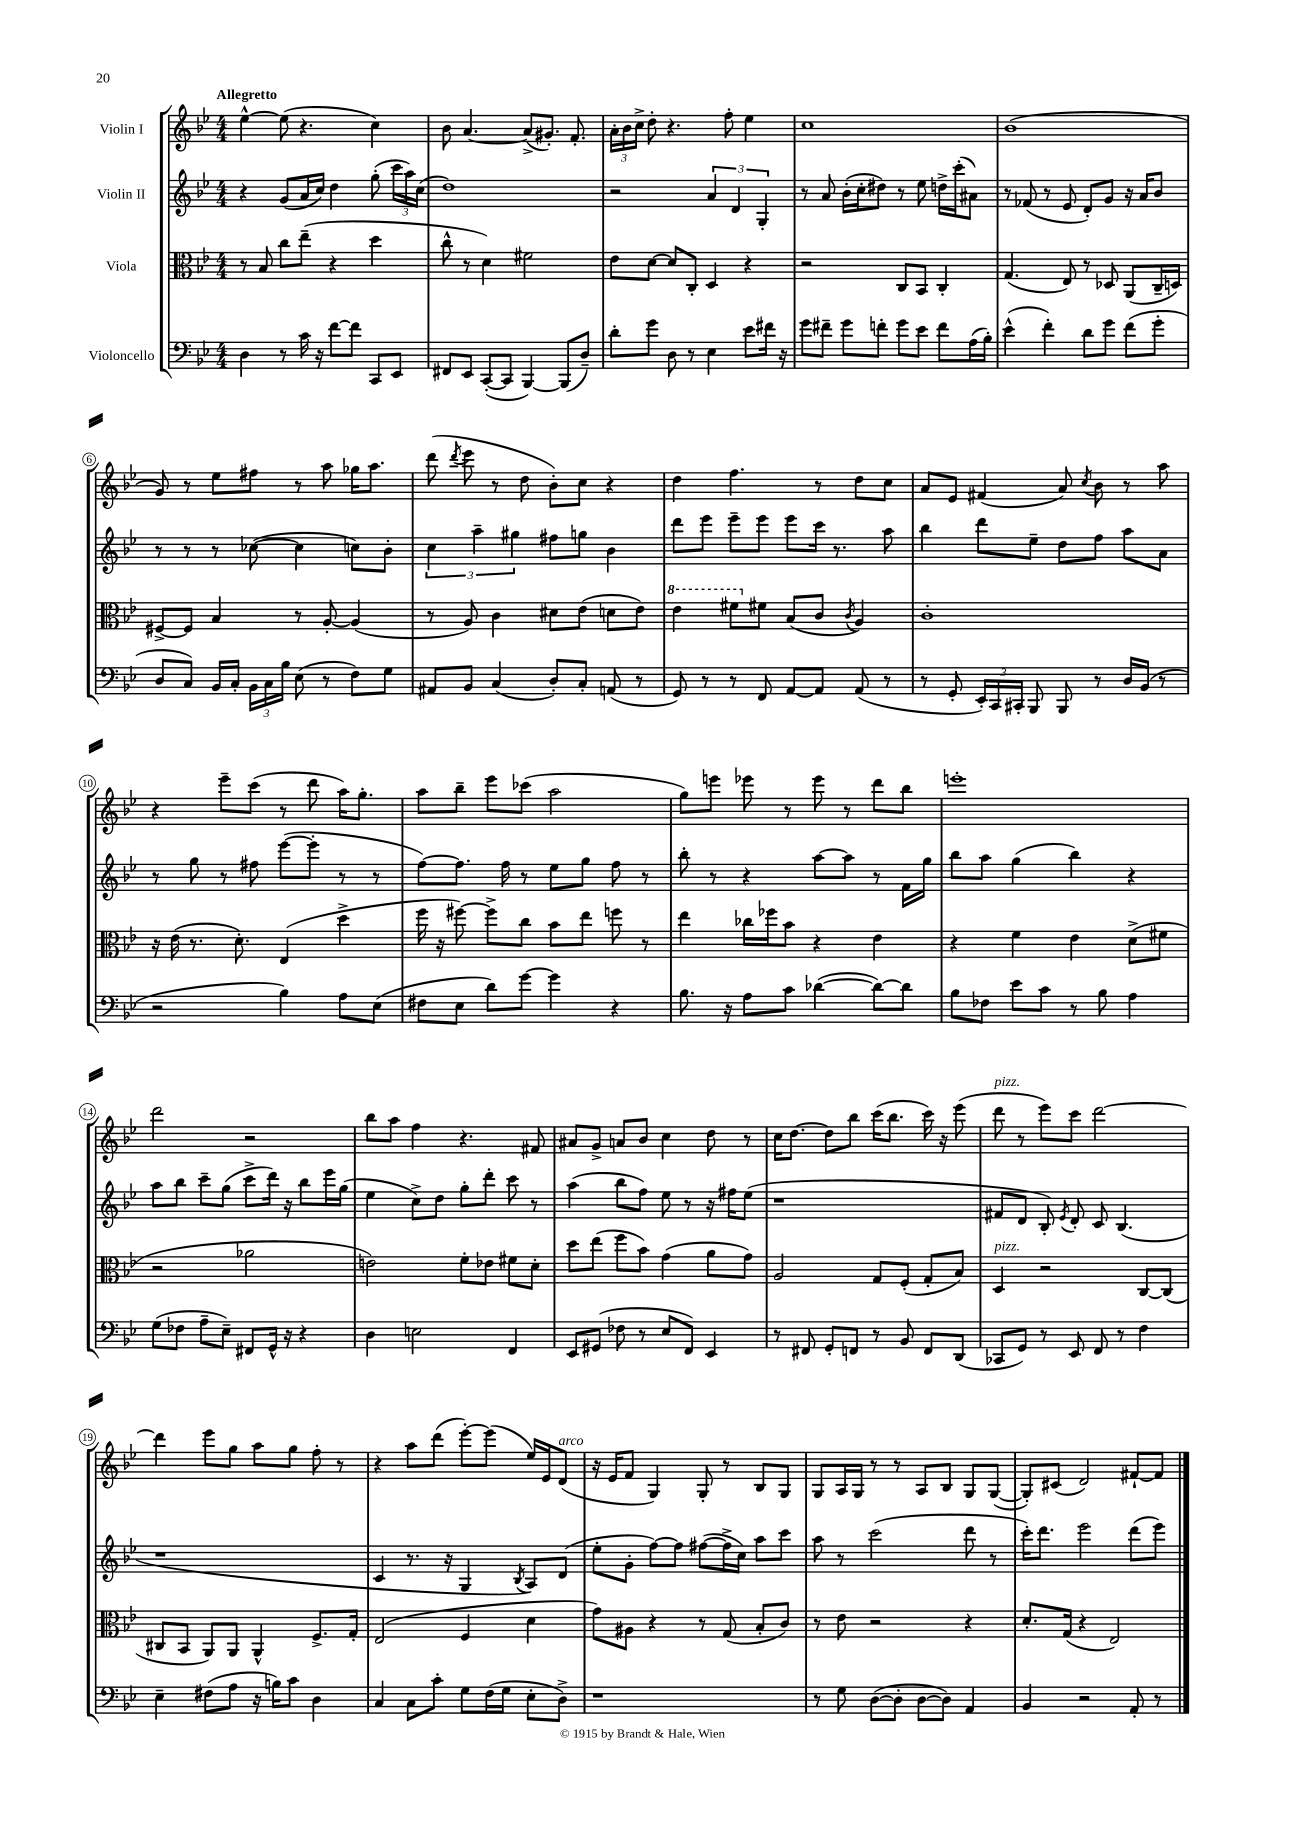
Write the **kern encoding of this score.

**kern	**kern	**kern	**kern
*staff4	*staff3	*staff2	*staff1
*clefF4	*clefC3	*clefG2	*clefG2
*k[b-e-]	*k[b-e-]	*k[b-e-]	*k[b-e-]
*M4/4	*M4/4	*M4/4	*M4/4
4D	8r	4r	[4ee-^^
.	8B-	.	.
8r	8cc	(8g	(8ee-]
16c	(8ee-~	16a	4.r
16r	.	16cc)	.
[8f	4r	4dd	.
8f]	.	.	.
8CC	4dd	(8gg'	4cc)
8EE-	.	24ccc	.
.	.	24aa)	.
.	.	(24cc	.
=	=	=	=
8FF#	8cc^^	1dd)	8b-
8EE-	8r	.	[4.a
([8CC'	4d)	.	.
8CC]	.	.	.
[4BBB-)	2f#	.	(8a^]
.	.	.	8.g#')
(8BBB-]	.	.	.
.	.	.	8.f'
8D~)	.	.	.
=	=	=	=
8d'	8e-	2r	24a'
.	.	.	24b-
.	.	.	24cc^
8g	[8d	.	8dd'
8D	8d]	.	4.r
8r	8C'	.	.
4E-	4D	6a	.
.	.	.	8ff'
.	.	6d	.
8e-	4r	.	4ee-
.	.	6G'	.
16f#	.	.	.
16r	.	.	.
=	=	=	=
8g	2r	8r	1cc
8f#~	.	8a	.
8g	.	(16b-'	.
.	.	16cc'	.
8f'	.	8dd#)	.
8g	8C	8r	.
8e-	8BB-	8ee-	.
8f	4C'	16dd^	.
.	.	(16ccc'	.
(16A	.	8a#)	.
16B-')	.	.	.
=	=	=	=
(4e-^^	(4.G	8r	(1b-
.	.	(8f-	.
4f')	.	8r	.
.	8E-)	8e-	.
8d	8r	8d')	.
8g	8D-	8g	.
(8f	(8AA	16r	.
.	.	16a	.
8g'	16C~	8b-	.
.	16D)	.	.
=	=	=	=
8D	[8F#^	8r	8g)
8C)	8F#]	8r	8r
16BB-	4B-	8r	8ee-
16C'	.	.	.
24BB-	.	([8cc-	8ff#
24C	.	.	.
24B-	.	.	.
(8E-	8r	4cc-]	8r
8r	[8A'	.	8aa
8F)	(4A]	8cc)	16gg-
.	.	.	8.aa
8G	.	8b-'	.
=	=	=	=
8AA#	8r	6cc	(8ddd
.	.	.	8qddd
8BB-	8A)	.	8eee-
.	.	6aa~	.
(4C	4c	.	8r
.	.	6gg#	.
.	.	.	8dd
8D')	8d#	8ff#	8b-')
8C'	(8e-	8gg	8cc
(8AA	8d	4b-	4r
8r	8e-)	.	.
=	=	=	=
8GG)	4ee-	8ddd	4dd
8r	.	8eee-	.
8r	8ff#	8eee-~	4.ff
8FF	8f#	8eee-	.
[8AA	(8B-	8eee-	.
8AA]	8c	16ccc	8r
.	.	8.r	.
.	8qc	.	.
(8AA	4A)	.	8dd
8r	.	8aa	8cc
=	=	=	=
8r	1c'	4bb-	8a
8GG'	.	.	8e-
24EE-')	.	8ddd	(4f#
24CC	.	.	.
24CC#'	.	.	.
8BBB-	.	8ee-~	.
8BBB-	.	8dd	8a)
.	.	.	8qcc
8r	.	8ff	8b-
16D	.	8aa	8r
(16BB-	.	.	.
8r	.	8a	8aa
=	=	=	=
2r	16r	8r	4r
.	(16e-	.	.
.	8.r	8gg	.
.	.	8r	8eee-~
.	8.d')	.	.
.	.	8ff#	(8ccc
4B-)	(4E-	([8eee-	8r
.	.	8eee-']	8ddd
8A	4dd^	8r	16aa)
.	.	.	8.gg'
(8E-	.	8r	.
=	=	=	=
8F#	16ff	[8ff)	8aa
.	16r	.	.
8E-	[8ff#)	8.ff]	8bb-~
8d)	8ff#^]	.	8eee-
.	.	16ff	.
[8g	8cc	8r	(8ccc-
4g]	8b-	8ee-	2aa
.	8ee-	8gg	.
4r	8ff	8ff	.
.	8r	8r	.
=	=	=	=
8.B-	4ee-	8bb-'	8gg)
.	.	8r	8eee
16r	.	.	.
8A	16cc-	4r	8eee-
.	16ff-	.	.
8c	8b-	.	8r
([4d-	4r	[8aa	8eee-
.	.	8aa]	8r
8d-_)	4e-	8r	8ddd
8d-]	.	16f	8bb-
.	.	16gg	.
=	=	=	=
8B-	4r	8bb-	1eee'
8F-	.	8aa	.
8e-	4f	(4gg	.
8c	.	.	.
8r	4e-	4bb-)	.
8B-	.	.	.
4A	(8d^	4r	.
.	8f#	.	.
=	=	=	=
(8G	2r	8aa	2ddd
8F-	.	8bb-	.
8A~	.	8ccc~	.
8E-~)	.	(8gg	.
8FF#	2a-	8ccc^	2r
16GG^^	.	16ddd)	.
16r	.	16r	.
4r	.	8bb-	.
.	.	16eee-	.
.	.	(16gg	.
=	=	=	=
4D	2e)	4ee-	8bb-
.	.	.	8aa
2E	.	8cc^)	4ff
.	.	8dd	.
.	8f'	8gg'	4.r
.	8e-	8ddd'	.
4FF	8f#	8ccc	.
.	8d'	8r	8f#
=	=	=	=
8EE-	8dd	(4aa	8a#
(8GG#	(8ee-	.	8g^
8F-	8ff	8bb-	8a
8r	8b-)	8ff)	8b-
8E-	(4g	8ee-	4cc
8FF)	.	8r	.
4EE-	8a	16r	8dd
.	.	16ff#	.
.	8g)	(8ee-	8r
=	=	=	=
8r	2A	1r	16cc
.	.	.	[8.dd
8FF#	.	.	.
8GG'	.	.	8dd]
8FF	.	.	8bb-
8r	8G	.	(16ccc
.	.	.	8.bb-
8BB-	(8F'	.	.
8FF	8G'	.	16ccc)
.	.	.	16r
(8DD	8B-)	.	(8eee-
=	=	=	=
8CC-	4D	8f#	8ddd
8GG)	.	8d	8r
8r	2r	8B-')	8eee-)
.	.	8qe-	.
8EE-	.	8d'	8ccc
8FF	.	8c	[2ddd
8r	.	(4.B-	.
4F	[8C	.	.
.	(8C]	.	.
=	=	=	=
4E-~	8C#	1r	4ddd]
.	8BB-	.	.
(8F#	8AA)	.	8eee-
8A	8AA	.	8gg
16r	4AA^^	.	8aa
16B)	.	.	.
8c	.	.	8gg
4D	8.F^	.	8ff'
.	.	.	8r
.	16G'	.	.
=	=	=	=
4C	(2E-	4c	4r
8C	.	8.r	8aa
8c'	.	.	(8ddd
.	.	16r	.
8G	4F	4G	[8eee-')
(16F	.	.	(8eee-]
16G	.	.	.
.	.	8qB-	.
8E-'	4d	8A)	16ee-)
.	.	.	16e-
8D^)	.	(8d	(8d
=	=	=	=
1r	8g)	8ee-'	16r
.	.	.	16e-
.	8A#	8g'	8f
.	4r	[8ff)	4G)
.	.	8ff]	.
.	8r	([8ff#	8G'
.	(8G	16ff#^]	8r
.	.	16cc)	.
.	8B-'	8aa	8B-
.	8c)	8ccc	8G
=	=	=	=
8r	8r	8aa	8G
8G	8e-	8r	16A
.	.	.	16G
([8D	2r	(2ccc	8r
8D']	.	.	8r
[8D	.	.	8A
8D])	.	.	8B-
4AA	4r	8ddd	8G
.	.	8r	([8G
=	=	=	=
4BB-	8.d'	16ccc')	8G'])
.	.	8.ddd	.
.	.	.	(8c#
.	(16G	.	.
2r	4r	2eee-	2d)
.	2E-)	.	.
8AA'	.	(8ddd	[8f#`
8r	.	8eee-)	8f#]
==	==	==	==
*-	*-	*-	*-
